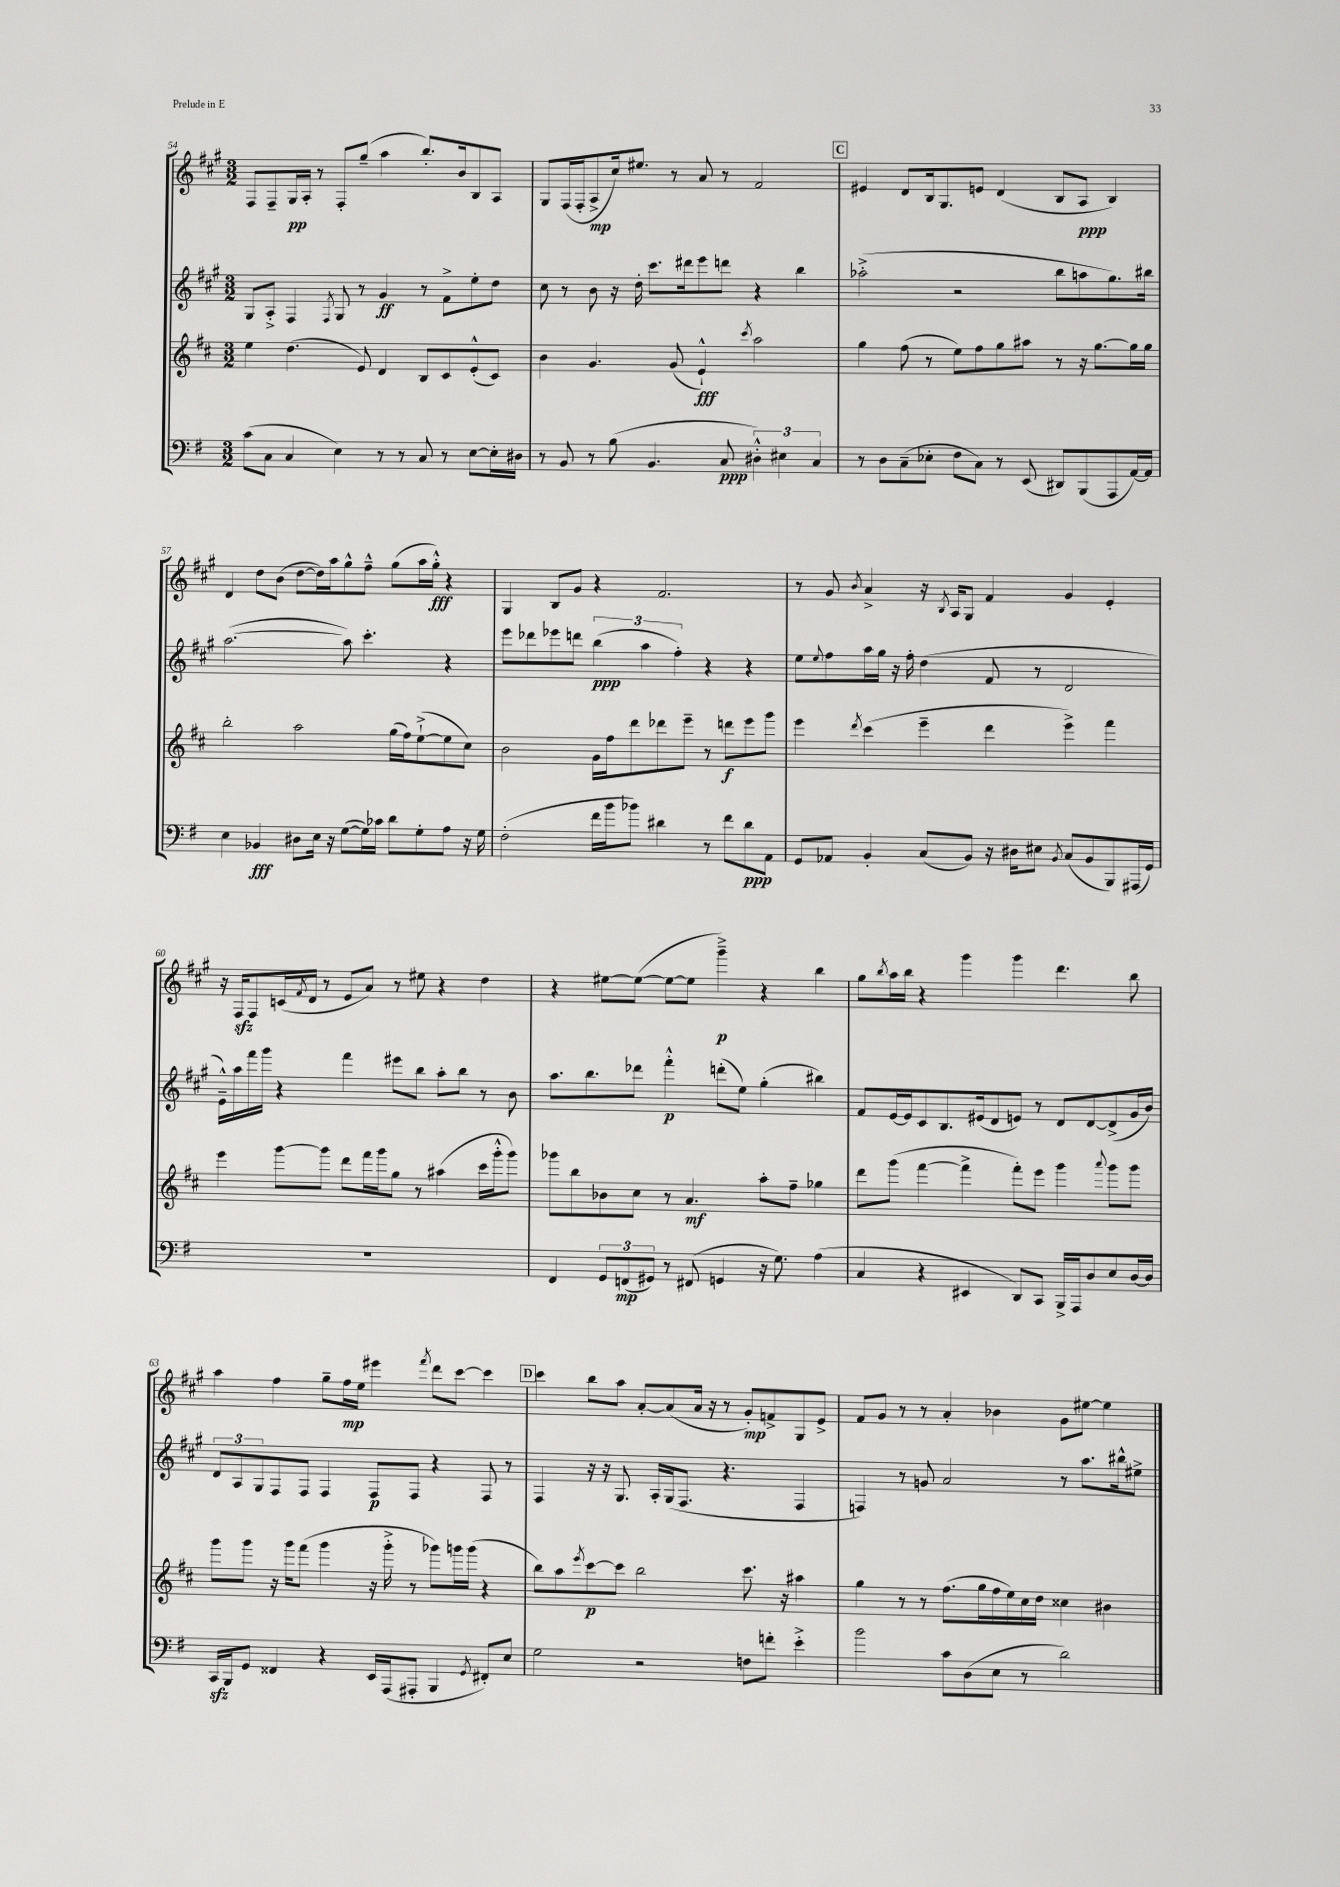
<<
\new StaffGroup <<
\new Staff = "s0" {
    \clef treble \key a \major \numericTimeSignature \time 3/2
    fis8 fis8-- gis16\pp a16-. r8 fis8-. gis''8--( a''4 b''8.-.) b'16 b8 a8 |
    gis8 fis16( fis16-. a8->\mp cis''16) eis''8. r8 a'8 r8 fis'2 |
    \mark \markup { \box "C" } eis'4 d'8 b16 gis8. e'8 d'4( b8 a8\ppp b4) |
    d'4 d''8 b'8( d''8~ d''16) a''16 gis''8-^ fis''8---^ gis''8( a''16 gis''16-.-^\fff) r4 |
    gis4 b8 gis'8 r4 fis'2. |
    r8 gis'8 \acciaccatura { b'8 } a'4-> r16 \acciaccatura { b8 } a16 gis8 fis'4 gis'4 e'4-. |
    r16 fis16\sfz fis8 c'16( \acciaccatura { fis'8 } d'16 r8 e'8 a'8) r8 eis''8 r4 d''4 |
    r4 eis''8~ eis''8~( eis''8~ eis''8 gis'''4--->\p) r4 b''4 |
    gis''8 \acciaccatura { b''8 } a''16 b''16 r4 gis'''4 gis'''4 d'''4. b''8 |
    a''4 fis''4 gis''8-- fis''16\mp e''16 eis'''4 \acciaccatura { fis'''8 } d'''8 cis'''8~ cis'''4 |
    \mark \markup { \box "D" } cis'''4 b''8 a''8 a'8~-. a'8( a'16 r16 r8 gis'8-.\mp) f'8-> gis8 e'8-> |
    fis'8 gis'8 r8 r8 a'4-. bes'4 gis'8 eis''8~ eis''4 \bar "|." |
}
\new Staff = "s1" {
    \clef treble \key a \major \numericTimeSignature \time 3/2
    gis8 a8-.-> fis4 \acciaccatura { fis8 } gis8 r8 gis'4\ff r8 fis'8-> e''8-. d''8 |
    cis''8 r8 b'8 r16 d''16-. cis'''8. dis'''16 e'''8 d'''8 r4 b''4 |
    \mark \markup { \box "C" } aes''2-.->( r2 b''8 a''8 gis''8.) bis''16 |
    a''2.~( a''8) cis'''4.-. r4 |
    e'''8 des'''8 ees'''8 d'''8 \tuplet 3/2 { b''4\ppp( a''4 fis''4-.) } r4 r4 |
    e''8 \appoggiatura { e''8 } fis''8 a''16 gis''16 r16 fis''16-. d''4( fis'8 r8 d'2 |
    e'16---^) a''16 fis'''16 gis'''16 r4 fis'''4 eis'''8 b''8 a''8-. b''8 r8 b'8 |
    a''8. b''8. des'''8 fis'''4-.-^\p d'''8-.( e''8) gis''4-.( bis''4) |
    fis'8 e'16~ e'16 cis'8 b8. eis'16( d'8 e'8) r8 d'8 d'8~ d'8->( gis'16 b'16) |
    \tuplet 3/2 { d'8 a8 gis8 } fis8 fis8 fis4 fis8\p fis8 r4 fis8 r8 |
    \mark \markup { \box "D" } fis4 r16 r16 gis8. a16-. gis16( fis8. r4. fis4 |
    f4) r8 g'8 a'2 r8 a''8. bis''16-^ eis''8-> \bar "|." |
}
\new Staff = "s2" {
    \clef treble \key d \major \numericTimeSignature \time 3/2
    e''4 d''4.( e'8) d'4 b8 cis'8 e'8-.-^( cis'8) |
    b'4 g'4. g'8( e'4-!-^\fff) \acciaccatura { cis'''8 } a''2 |
    \mark \markup { \box "C" } g''4 fis''8( r8 e''8) fis''8 g''8 ais''8 r8 r16 g''8.~ g''16 g''16 |
    b''2-. a''2 g''16( fis''16) e''8~-!->( e''8 cis''8) |
    b'2 g'16 fis''16 d'''8 des'''8 e'''8-- r8 d'''8\f e'''8 g'''8 |
    e'''4 \acciaccatura { d'''8 } cis'''4( e'''4-- d'''4 e'''4->) fis'''4 |
    e'''4 g'''8~ g'''8 d'''8 fis'''16 g'''16 g''8 r8 ais''4( cis'''16 g'''16-.-^ g'''8) |
    ges'''8 b''8 bes'8 cis''8 r8 a'4.\mf a''8-. fis''8-- ges''4 |
    d'''8 g'''8( fis'''4~ fis'''4-> fis'''8-.) e'''8 g'''4 \appoggiatura { a'''8 } g'''8 g'''8 |
    g'''8 g'''8 r16 g'''16 fis'''8( g'''4 r16 g'''16-.-> r8 ges'''8) g'''16 g'''16( r4 |
    \mark \markup { \box "D" } b''8) a''8 \acciaccatura { e'''8 } cis'''8~\p cis'''8 b''2 cis'''8. r16 ais''4 |
    g''4 r8 r8 fis''8.( g''16 fis''16 e''16) cis''16 d''16 cisis''4 bis'4 \bar "|." |
}
\new Staff = "s3" {
    \clef bass \key g \major \numericTimeSignature \time 3/2
    c'8( c8 c4 e4) r8 r8 c8 r8 e8~ e16-. dis16 |
    r8 b,8 r8 b8( b,4. c8\ppp \tuplet 3/2 { dis4-.-^) eis4 c4 } |
    \mark \markup { \box "C" } r8 d8 c8--( ees8-. fis8 c8) r8 e,8( dis,8) b,,8( a,,8 a,16~) a,16 |
    e4 bes,4\fff dis8 e16 r16 g8~( g16) ces'16 d'8 g8-. a8 r16 g16 |
    fis2-.( fis'16 b'16 bes'8) dis'4 r8 fis'8 dis'8\ppp a,8 |
    g,8 aes,8 b,4-. c8( b,8) r16 dis16 eis8 \acciaccatura { b,8 } c8( b,8 b,,8) ais,,16( g,16) |
    R1. |
    fis,4 \tuplet 3/2 { g,8 f,8\mp( gis,8) } r8 fis,8( g,4 r16 g8.) a4( |
    c4 r4 eis,4 d,8) c,8 b,,16-> a,,16 d8 e8 d16~ d16 |
    c,16\sfz b,,16 g,8 fisis,4 r4 e,16 a,,16( ais,,8-. b,,4 \acciaccatura { g,8 } fis,8-.) e8 |
    \mark \markup { \box "D" } g2 r2 f8 f'8-. e'4-.-> |
    b'2 c'8 d8( e8 r8 d'2) \bar "|." |
}
>>
>>
\layout { \context { \Score currentBarNumber = #54 } }
